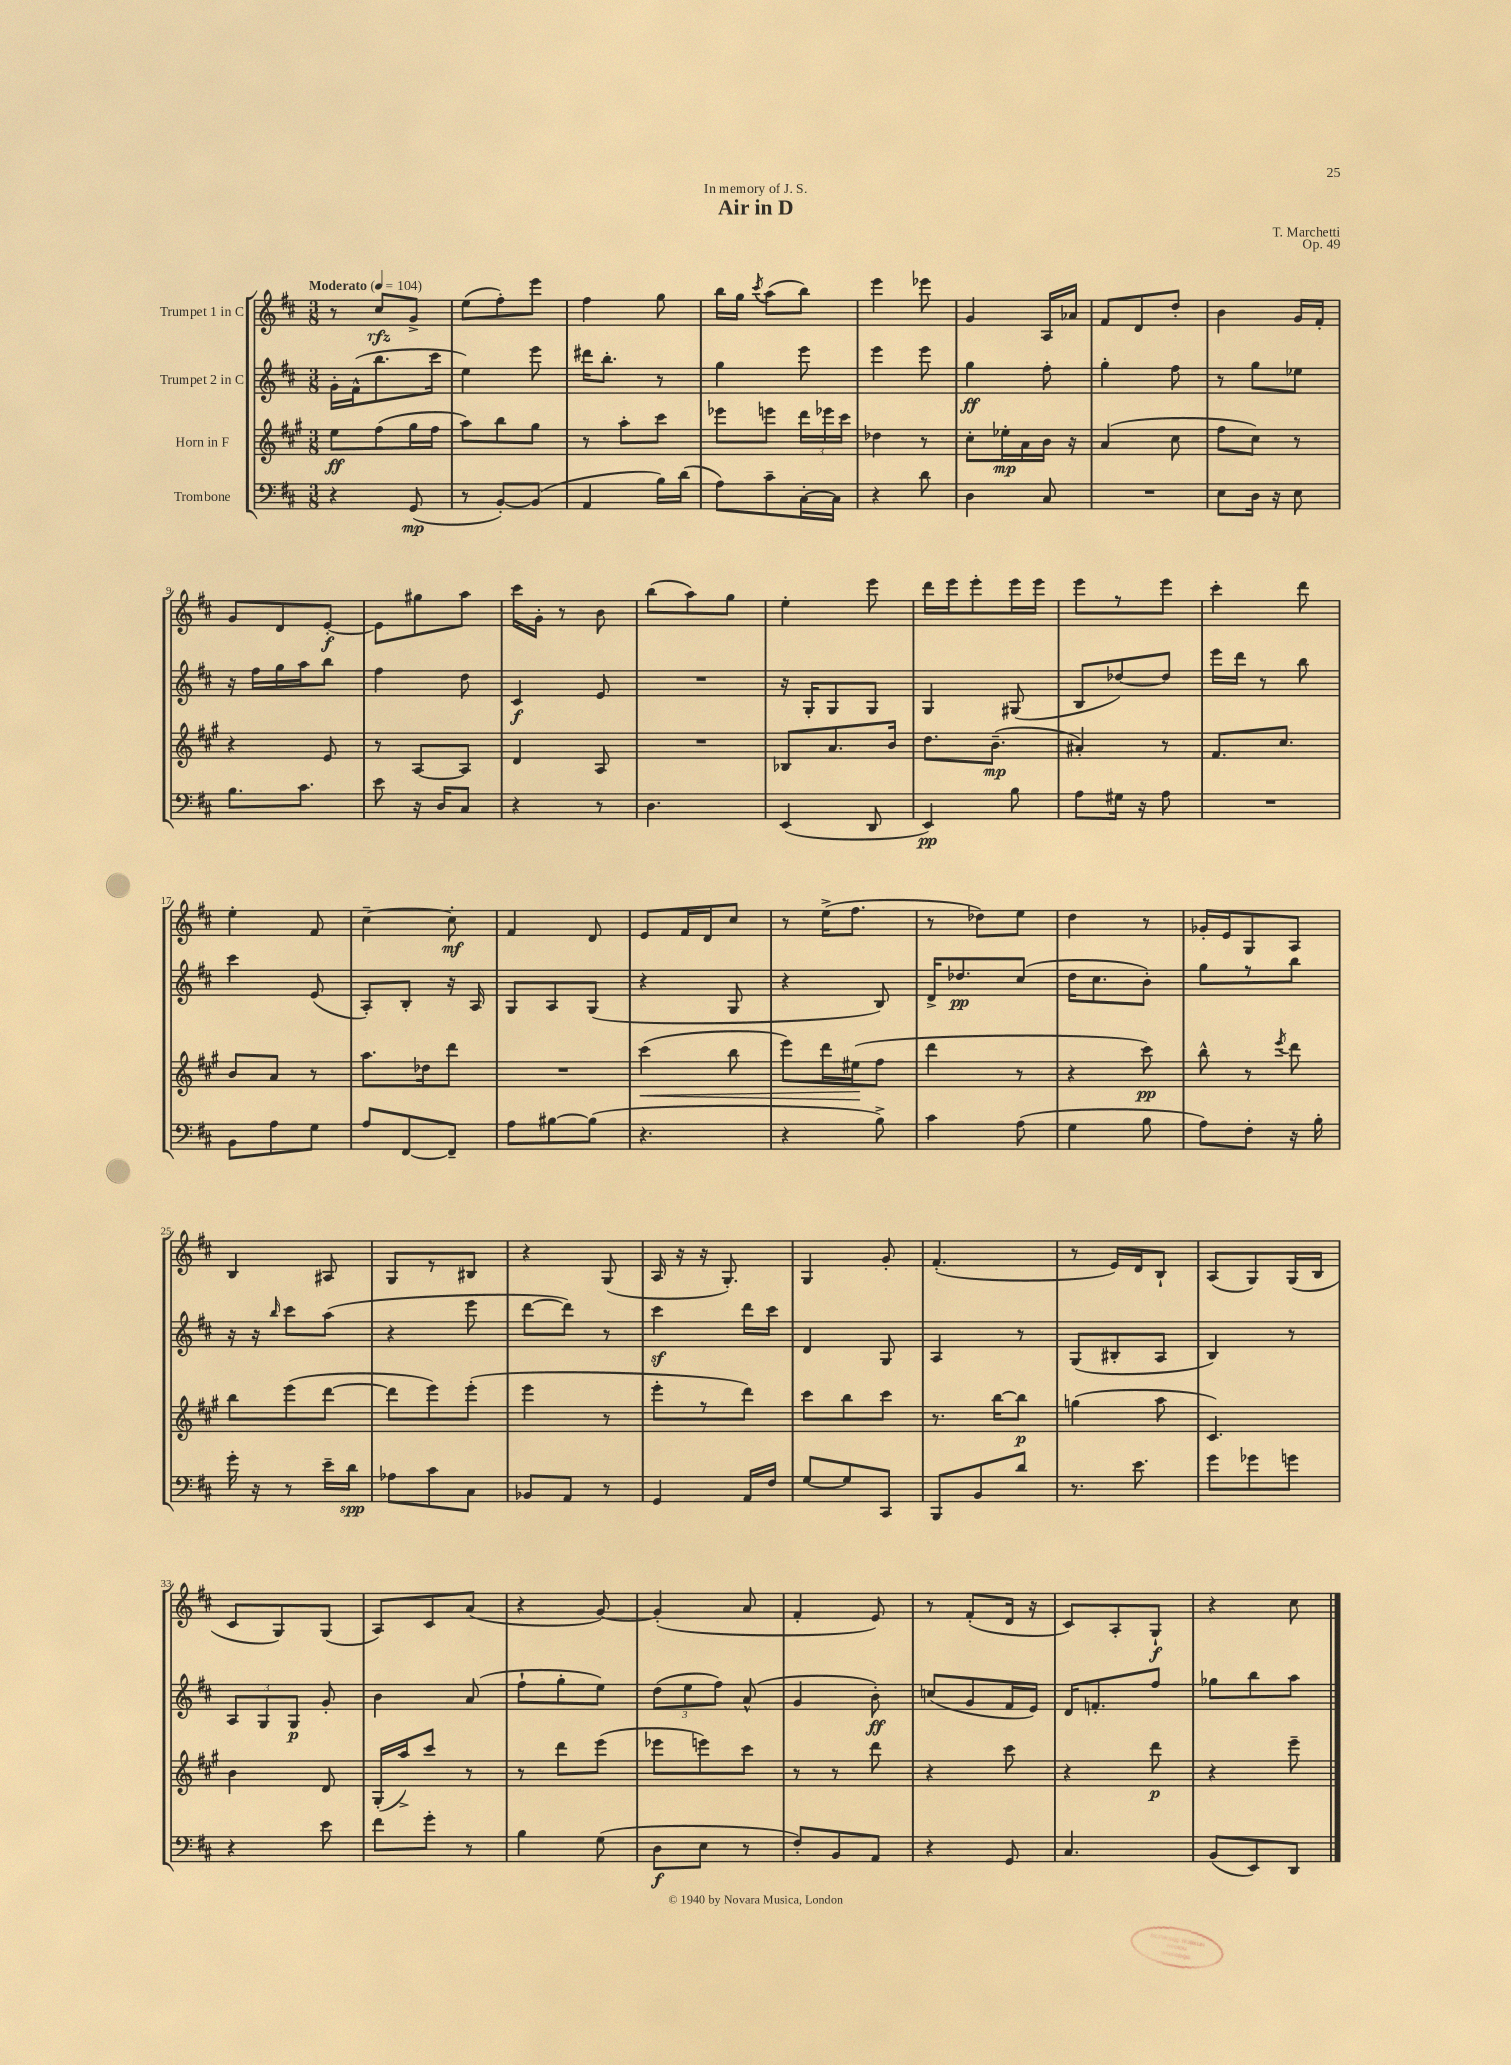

**kern	**dynam	**kern	**dynam	**kern	**dynam	**kern	**dynam
*part4	*part4	*part3	*part3	*part2	*part2	*part1	*part1
*staff4	*staff4	*staff3	*staff3	*staff2	*staff2	*staff1	*staff1
*I"Trombone	*	*I"Horn in F	*	*I"Trumpet 2 in C	*	*I"Trumpet 1 in C	*
*clefF4	*	*clefG2	*	*clefG2	*	*clefG2	*
*k[f#c#]	*	*k[f#c#g#]	*	*k[f#c#]	*	*k[f#c#]	*
*M3/8	*	*M3/8	*	*M3/8	*	*M3/8	*
*MM104	*	*MM104	*	*MM104	*	*MM104	*
=1	=1	=1	=1	=1	=1	=1	=1
!	!	!	!	!	!	!LO:TX:a:B:t=Moderato	!
4r	.	8ee\L	ff	16g'\LL	.	8r	.
.	.	.	.	(16f#^^\J	.	.	.
.	.	(8ff#\	.	8.bb\	.	8cc#/L	rfz
(8GG/	mp	16gg#\L	.	.	.	8g^/J	.
.	.	16ff#\JJ	.	16ccc#\Jk	.	.	.
=2	=2	=2	=2	=2	=2	=2	=2
8r	.	8aa\L)	.	4ee\)	.	(8ee\L	.
[8BB'/L)	.	8bb\	.	.	.	8ff#'\)	.
(8BB/J]	.	8gg#\J	.	8eee\	.	8eee\J	.
=3	=3	=3	=3	=3	=3	=3	=3
4AA/	.	8r	.	16ddd#X\KL	.	4ff#\	.
.	.	.	.	8.bb'\J	.	.	.
.	.	8aa'\L	.	.	.	.	.
16B\LL)	.	8ccc#\J	.	8r	.	8gg\	.
(16d\JJ	.	.	.	.	.	.	.
=4	=4	=4	=4	=4	=4	=4	=4
8A\L)	.	8eee-X\L	.	4gg\	.	16bb\LL	.
.	.	.	.	.	.	16gg\JJ	.
.	.	.	.	.	.	8qccc#/	.
8c#~\	.	8eeen\J	.	.	.	(8aa\L	.
[16C#'\L	.	24ddd\LL	.	8eee\	.	8bb\J)	.
.	.	24eee-X\	.	.	.	.	.
16C#\JJ]	.	.	.	.	.	.	.
.	.	24ccc#\JJ	.	.	.	.	.
=5	=5	=5	=5	=5	=5	=5	=5
4r	.	4dd-X\	.	4eee\	.	4eee\	.
8d\	.	8r	.	8eee\	.	8eee-X\	.
=6	=6	=6	=6	=6	=6	=6	=6
4D\	.	8cc#'\L	.	4gg\	ff	4g/	.
.	.	16ee-X'\L	mp	.	.	.	.
.	.	16a\	.	.	.	.	.
8C#/	.	16b\JJ	.	8ff#'\	.	16A/LL	.
.	.	16r	.	.	.	16a-X/JJ	.
=7	=7	=7	=7	=7	=7	=7	=7
4.r	.	(4a/	.	4gg'\	.	8f#/L	.
.	.	.	.	.	.	8d/	.
.	.	8cc#\	.	8ff#\	.	8dd'/J	.
=8	=8	=8	=8	=8	=8	=8	=8
8E\L	.	8ff#\L	.	8r	.	4b\	.
16D\Jk	.	8cc#\J)	.	8gg\L	.	.	.
16r	.	.	.	.	.	.	.
8E\	.	8r	.	8ee-X\J	.	16g/LL	.
.	.	.	.	.	.	16f#'/JJ	.
!!LO:LB:g=z
=9	=9	=9	=9	=9	=9	=9	=9
8.B\L	.	4r	.	16r	.	8g/L	.
.	.	.	.	16ff#\LL	.	.	.
.	.	.	.	16gg\	.	8d/	.
8.c#\J	.	.	.	16aa\J	.	.	.
.	.	8e/	.	8bb\J	.	[8e'/J	f
=10	=10	=10	=10	=10	=10	=10	=10
8e\	.	8r	.	4ff#\	.	8e\L]	.
16r	.	[8A/L	.	.	.	8gg#X\	.
16D/KL	.	.	.	.	.	.	.
8C#/J	.	8A/J]	.	8dd\	.	8aa\J	.
=11	=11	=11	=11	=11	=11	=11	=11
4r	.	4d/	.	4c#/	f	16ccc#\LL	.
.	.	.	.	.	.	16g'\JJ	.
.	.	.	.	.	.	8r	.
8r	.	8A/	.	8e/	.	8b\	.
=12	=12	=12	=12	=12	=12	=12	=12
4.D\	.	4.r	.	4.r	.	(8bb\L	.
.	.	.	.	.	.	8aa\)	.
.	.	.	.	.	.	8gg\J	.
=13	=13	=13	=13	=13	=13	=13	=13
(4EE/	.	8B-X/L	.	16r	.	4ee'\	.
.	.	.	.	16G'/KL	.	.	.
.	.	8.a/	.	8G/	.	.	.
8DD/	.	.	.	8G/J	.	8eee\	.
.	.	16b/Jk	.	.	.	.	.
=14	=14	=14	=14	=14	=14	=14	=14
4EE/)	pp	8.dd\L	.	4G/	.	16ddd\LL	.
.	.	.	.	.	.	16eee\J	.
.	.	.	.	.	.	8eee'\	.
.	.	(8.b~\J	mp	.	.	.	.
8B\	.	.	.	(8G#X/	.	16eee\L	.
.	.	.	.	.	.	16eee\JJ	.
=15	=15	=15	=15	=15	=15	=15	=15
8A\L	.	4a#X'/)	.	8B/L	.	8eee\L	.
16G#X\Jk	.	.	.	[8dd-X/)	.	8r	.
16r	.	.	.	.	.	.	.
8A\	.	8r	.	8dd-/J]	.	8eee\J	.
=16	=16	=16	=16	=16	=16	=16	=16
4.r	.	8.f#/L	.	16eee\LL	.	4ccc#'\	.
.	.	.	.	16ddd\JJ	.	.	.
.	.	.	.	8r	.	.	.
.	.	8.cc#/J	.	.	.	.	.
.	.	.	.	8bb\	.	8ddd\	.
!!LO:LB:g=z
=17	=17	=17	=17	=17	=17	=17	=17
8BB\L	.	8b/L	.	4ccc#\	.	4ee'\	.
8A\	.	8a/J	.	.	.	.	.
8G\J	.	8r	.	(8e/	.	8f#/	.
=18	=18	=18	=18	=18	=18	=18	=18
8A/L	.	8.aa\L	.	8A'/L)	.	[4cc#~\	.
[8FF#/	.	.	.	8B'/J	.	.	.
.	.	16dd-X\k	.	.	.	.	.
8FF#~/J]	.	8ddd\J	.	16r	.	8cc#'\]	mf
.	.	.	.	16A/	.	.	.
=19	=19	=19	=19	=19	=19	=19	=19
8A\L	.	4.r	.	8G/L	.	4f#/	.
[8B#X\	.	.	.	8A/	.	.	.
(8B#\J]	.	.	.	(8G/J	.	8d/	.
=20	=20	=20	=20	=20	=20	=20	=20
!	!	!	!LO:HP:b	!	!	!	!
4.r	.	(4ccc#\	<	4r	.	8e/L	.
.	.	.	.	.	.	16f#/L	.
.	.	.	.	.	.	16d/J	.
.	.	8bb\	.	8G/	.	8cc#/J	.
=21	=21	=21	=21	=21	=21	=21	=21
4r	.	8eee\L)	.	4r	.	8r	.
.	.	16ddd\L	.	.	.	(16ee^\KL	.
.	.	(16ee#X\J	.	.	.	8.ff#\J	.
8B^\)	.	8ff#\J	[	8B/)	.	.	.
=22	=22	=22	=22	=22	=22	=22	=22
4c#\	.	4ddd\	.	16d^/KL	.	8r	.
.	.	.	.	8.dd-X/	pp	.	.
.	.	.	.	.	.	8dd-X\L)	.
(8A\	.	8r	.	(8cc#/J	.	8ee\J	.
=23	=23	=23	=23	=23	=23	=23	=23
4G\	.	4r	.	16dd\KL	.	4dd\	.
.	.	.	.	8.cc#\	.	.	.
8B\	.	8ccc#\)	pp	8b'\J)	.	8r	.
=24	=24	=24	=24	=24	=24	=24	=24
8A\L)	.	8bb^^\	.	8gg\L	.	16g-X'/LL	.
.	.	.	.	.	.	16e/J	.
8F#'\J	.	8r	.	8r	.	8G/	.
.	.	8qeee/	.	.	.	.	.
16r	.	8ddd\	.	8bb\J	.	8A/J	.
16B'\	.	.	.	.	.	.	.
!!LO:LB:g=z
=25	=25	=25	=25	=25	=25	=25	=25
16g'\	.	8bb\L	.	16r	.	4B/	.
16r	.	.	.	16r	.	.	.
.	.	.	.	16qqbb/	.	.	.
8r	.	(8eee\	.	8ccc#\L	.	.	.
16e~\LL	.	[8ddd\J	.	(8aa\J	.	8A#X/	.
16d\JJ	spp	.	.	.	.	.	.
=26	=26	=26	=26	=26	=26	=26	=26
8A-X\L	.	8ddd\L]	.	4r	.	8G/L	.
8c#\	.	8eee\)	.	.	.	8r	.
8C#\J	.	(8eee'\J	.	8eee\	.	8B#X/J	.
=27	=27	=27	=27	=27	=27	=27	=27
8BB-X/L	.	4eee\	.	[8ddd\L	.	4r	.
8AA/J	.	.	.	8ddd\J])	.	.	.
8r	.	8r	.	8r	.	(8G/	.
=28	=28	=28	=28	=28	=28	=28	=28
4GG/	.	8eee'\L	.	4ccc#z\	.	16A/	.
.	.	.	.	.	.	16r	.
.	.	8r	.	.	.	16r	.
.	.	.	.	.	.	8.G'/)	.
16AA/LL	.	8ddd\J)	.	16ddd\LL	.	.	.
16F#/JJ	.	.	.	16ccc#\JJ	.	.	.
=29	=29	=29	=29	=29	=29	=29	=29
[8G/L	.	8ccc#\L	.	4d/	.	4G/	.
8G/]	.	8bb\	.	.	.	.	.
8CC#/J	.	8ccc#\J	.	8G/	.	8g'/	.
=30	=30	=30	=30	=30	=30	=30	=30
8BBB/L	.	8.r	.	4A/	.	(4.f#'/	.
8BB/	.	.	.	.	.	.	.
.	.	[16bb\KL	.	.	.	.	.
8d/J	.	8bb\J]	p	8r	.	.	.
=31	=31	=31	=31	=31	=31	=31	=31
8.r	.	(4ggn\	.	(8G/L	.	8r	.
.	.	.	.	8B#X'/	.	16e/LL)	.
8.e\	.	.	.	.	.	16d/J	.
.	.	8aa\	.	8A/J	.	8B`/J	.
=32	=32	=32	=32	=32	=32	=32	=32
8g\L	.	4.c#/)	.	4B/)	.	(8A/L	.
8g-X\	.	.	.	.	.	8G/)	.
8gn\J	.	.	.	8r	.	(16G/L	.
.	.	.	.	.	.	16B/JJ	.
!!LO:LB:g=z
=33	=33	=33	=33	=33	=33	=33	=33
4r	.	4b\	.	12A/L	.	8c#/L	.
.	.	.	.	12G/	.	.	.
.	.	.	.	.	.	8G/)	.
.	.	.	.	12G/J	p	.	.
8e\	.	8d/	.	8g'/	.	(8G/J	.
=34	=34	=34	=34	=34	=34	=34	=34
8f#\L	.	(16G#'/LL	.	4b\	.	8A/L)	.
.	.	16aa^/J)	.	.	.	.	.
8g'\J	.	8ccc#/J	.	.	.	8c#/	.
8r	.	8r	.	(8a/	.	(8a/J	.
=35	=35	=35	=35	=35	=35	=35	=35
4B\	.	8r	.	8ff#`\L	.	4r	.
.	.	8ddd\L	.	8gg'\	.	.	.
(8G\	.	(8eee\J	.	8ee\J)	.	[8g/)	.
=36	=36	=36	=36	=36	=36	=36	=36
8D\L	f	8eee-X\L	.	(12dd\L	.	(4g'/]	.
.	.	.	.	12ee\	.	.	.
8E\J	.	8eeen\)	.	.	.	.	.
.	.	.	.	12ff#\J)	.	.	.
8r	.	8ccc#\J	.	(8a^^/	.	8a/	.
=37	=37	=37	=37	=37	=37	=37	=37
8F#'/L)	.	8r	.	4g/	.	4f#'/	.
8BB/	.	8r	.	.	.	.	.
8AA/J	.	8ddd\	.	8b'\)	ff	8e/)	.
=38	=38	=38	=38	=38	=38	=38	=38
4r	.	4r	.	(8ccn/L	.	8r	.
.	.	.	.	8g/	.	(8f#'/L	.
8GG/	.	8ccc#\	.	16f#/L	.	16d/Jk	.
.	.	.	.	16e/JJ)	.	16r	.
=39	=39	=39	=39	=39	=39	=39	=39
4.C#/	.	4r	.	16d/KL	.	8c#/L)	.
.	.	.	.	8.fn'/	.	.	.
.	.	.	.	.	.	8A'/	.
.	.	8ddd\	p	8ff#/J	.	8G`/J	f
=40	=40	=40	=40	=40	=40	=40	=40
(8BB/L	.	4r	.	8gg-X\L	.	4r	.
8EE/)	.	.	.	8bb\	.	.	.
8DD/J	.	8eee~\	.	8aa\J	.	8cc#\	.
==	==	==	==	==	==	==	==
*-	*-	*-	*-	*-	*-	*-	*-
